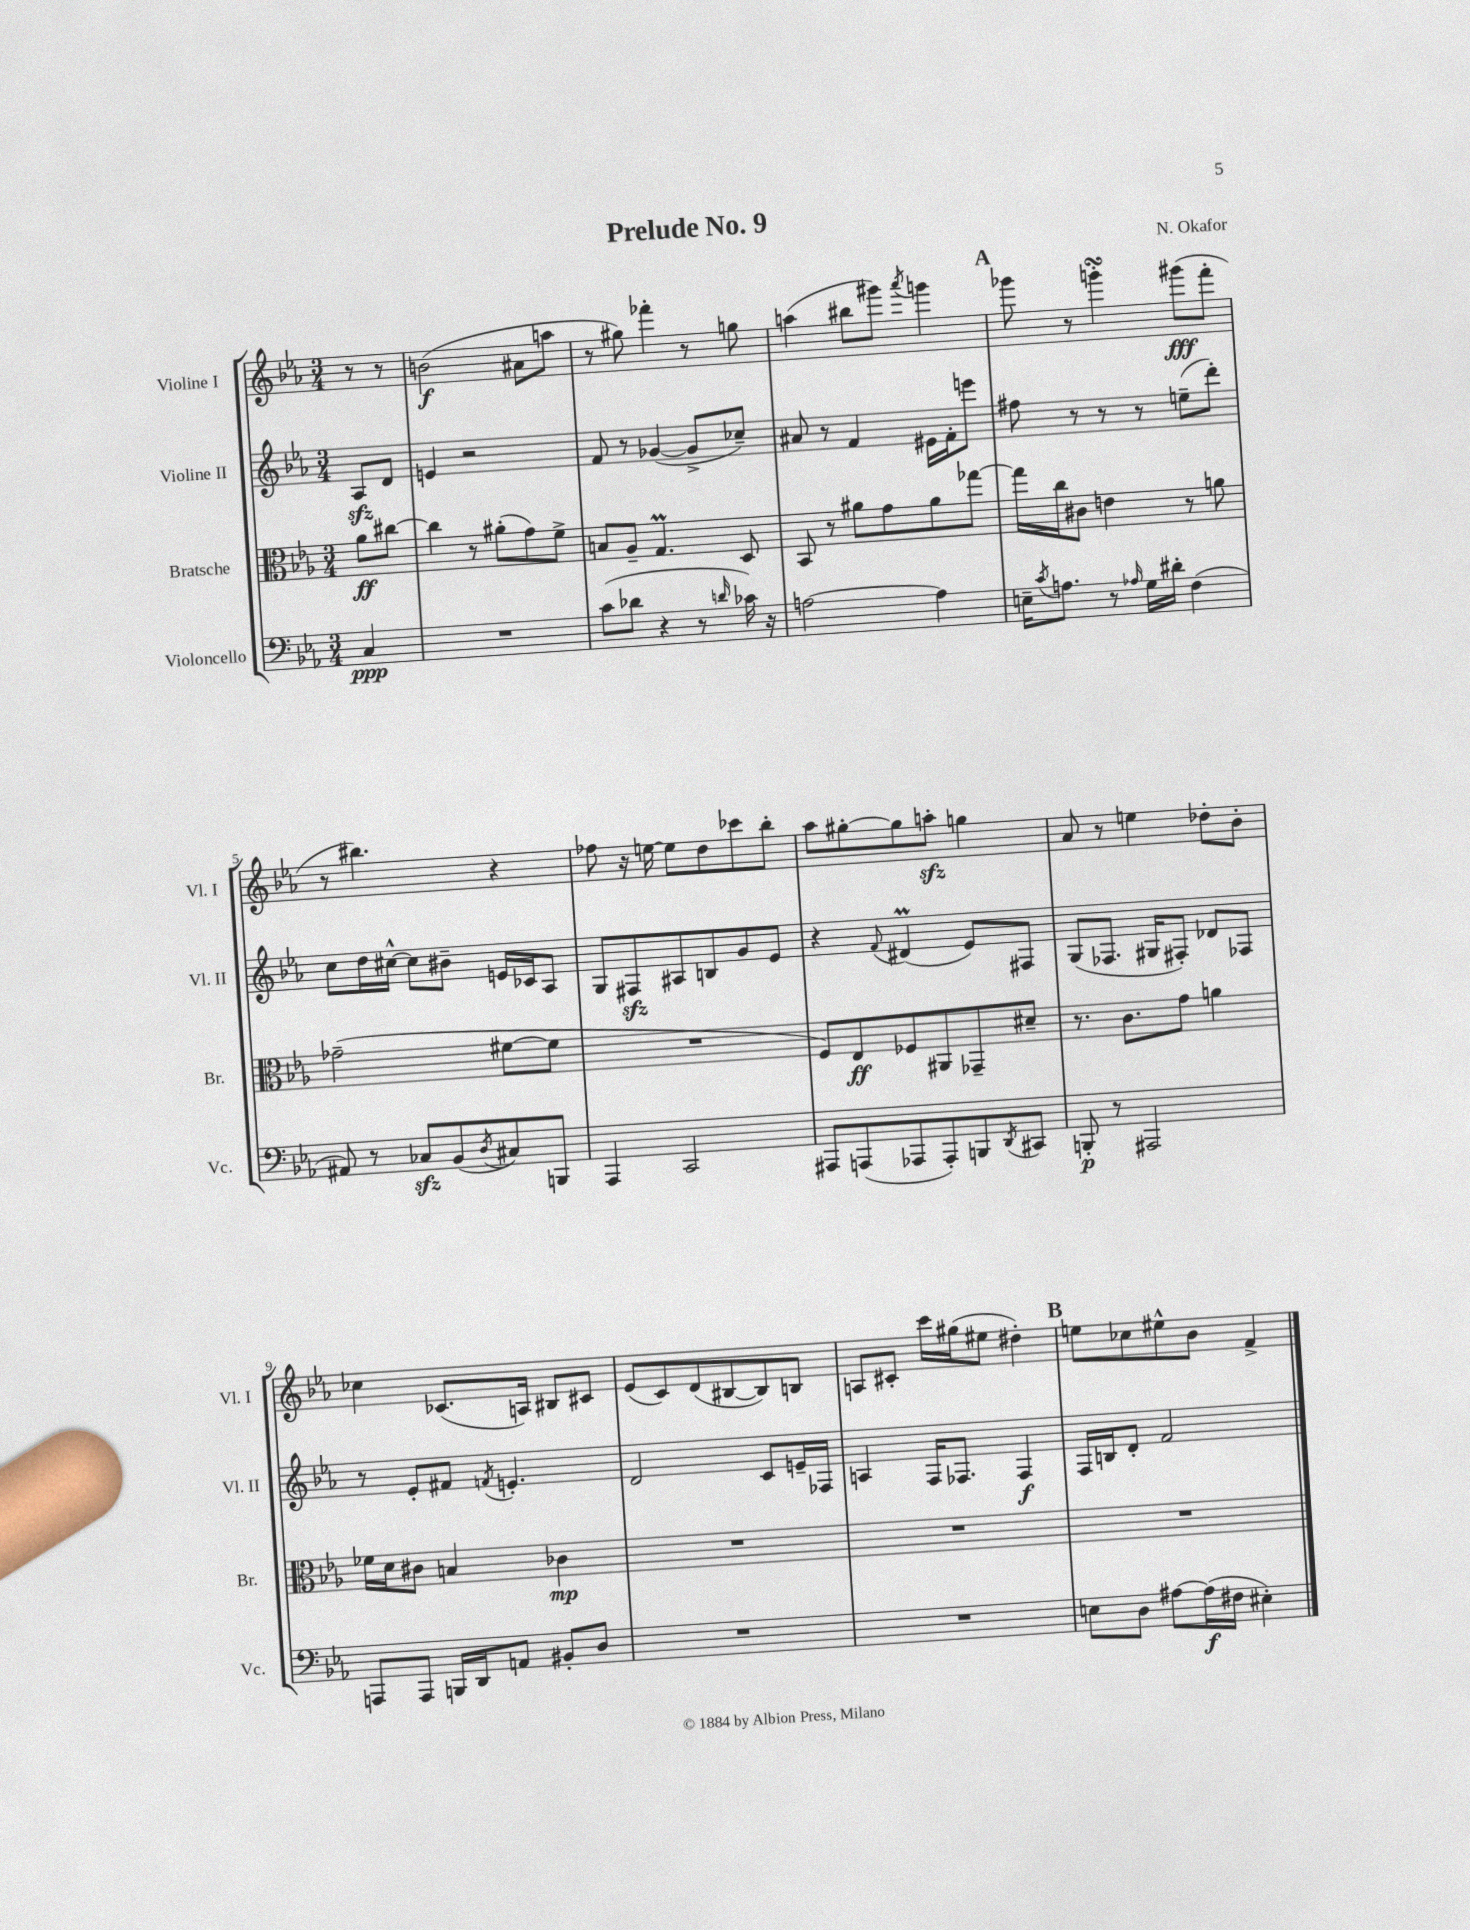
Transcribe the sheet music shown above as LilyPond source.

\header { title = "Prelude No. 9" composer = "N. Okafor" }
<<
\new StaffGroup <<
\new Staff = "s0" \with { instrumentName = "Violine I" shortInstrumentName = "Vl. I" } {
    \clef treble \key ees \major \numericTimeSignature \time 3/4 \partial 4
    r8 r8 |
    b'2\f( ais'8 a''8 |
    r8 gis''8) fes'''4-. r8 g''8 |
    a''4( bis''8 gis'''8) \acciaccatura { aes'''8 } g'''4 |
    \mark \markup { \bold "A" } ges'''8 r8 g'''4-.\turn gis'''8\fff( f'''8-. |
    r8 bis''4.) r4 |
    fes''8 r16 e''16~ e''8 d''8 ces'''8 bes''8-. |
    aes''8 gis''8~-. gis''8 a''8-.\sfz g''4 |
    aes'8 r8 e''4 des''8-. bes'8-. |
    ces''4 ces'8.( a16) bis8 cis'8 |
    ees'8( c'8) d'8( bis8~ bis8) b8 |
    a8 cis'8-. c'''16 gis''16( eis''8 dis''4-.) |
    \mark \markup { \bold "B" } e''8 ces''8 eis''8-^ bes'8 f'4-> \bar "|." |
}
\new Staff = "s1" \with { instrumentName = "Violine II" shortInstrumentName = "Vl. II" } {
    \clef treble \key ees \major \numericTimeSignature \time 3/4 \partial 4
    aes8\sfz d'8 |
    e'4 r2 |
    f'8 r8 ges'4~( ges'8-> ces''8--) |
    ais'8 r8 f'4 eis'16 f'16-. e'''8 |
    \mark \markup { \bold "A" } fis''8 r8 r8 r8 e''8--( d'''8-.) |
    c''8 d''16 cis''16~-^ cis''8 bis'8-- e'16 ces'16 aes8 |
    g8 fis8\sfz ais8 b8 g'8 ees'8 |
    r4 \appoggiatura { f'8 } dis'4\prall( ees'8) fis8 |
    g8( fes8. gis16 fis8-.) des'8 fes8 |
    r8 ees'8-. fis'8 \acciaccatura { f'8 } e'4.-. |
    d'2 c'8 e'16-- fes16 |
    a4 f16 fes8. fes4\f |
    \mark \markup { \bold "B" } f16 b16 d'8-. f'2 \bar "|." |
}
\new Staff = "s2" \with { instrumentName = "Bratsche" shortInstrumentName = "Br." } {
    \clef alto \key ees \major \numericTimeSignature \time 3/4 \partial 4
    aes'8\ff cis''8~ |
    cis''4 r8 ais'8-.( g'8) f'8-> |
    b8 aes8-- g4.\prall d8 |
    bes,8 r8 ais'8 g'8 ais'8 ges''8~ |
    \mark \markup { \bold "A" } ges''16 c''16 cis'8 e'4 r8 a'8 |
    ges'2--( fis'8~ fis'8 |
    R2. |
    f8) ees8\ff fes8 ais,8 ges,8-- dis'8-- |
    r8. c'8. g'8 a'4 |
    fes'16 d'16 cis'8 b4 ces'4\mp |
    R2. |
    R2. |
    \mark \markup { \bold "B" } R2. \bar "|." |
}
\new Staff = "s3" \with { instrumentName = "Violoncello" shortInstrumentName = "Vc." } {
    \clef bass \key ees \major \numericTimeSignature \time 3/4 \partial 4
    c4\ppp |
    R2. |
    c'8( des'8 r4 r8 \grace { d'16 } ces'16) r16 |
    a2~ a4 |
    \mark \markup { \bold "A" } e16-- \acciaccatura { c'8 } a8. r8 \grace { aes16 } g16 dis'16-. f4( |
    ais,8) r8 ces8\sfz bes,8( \acciaccatura { d8 } cis8) b,,8 |
    aes,,4 c,2 |
    ais,,8 a,,8( aes,,8 aes,,8-.) b,,8 \acciaccatura { d,8 } cis,8 |
    b,,8-.\p r8 ais,,2 |
    a,,8 a,,8 b,,16 d,16 a,8 bis,8-. d8 |
    R2. |
    R2. |
    \mark \markup { \bold "B" } e8 d8 ais8~ ais16\f( fis16 eis4-.) \bar "|." |
}
>>
>>
